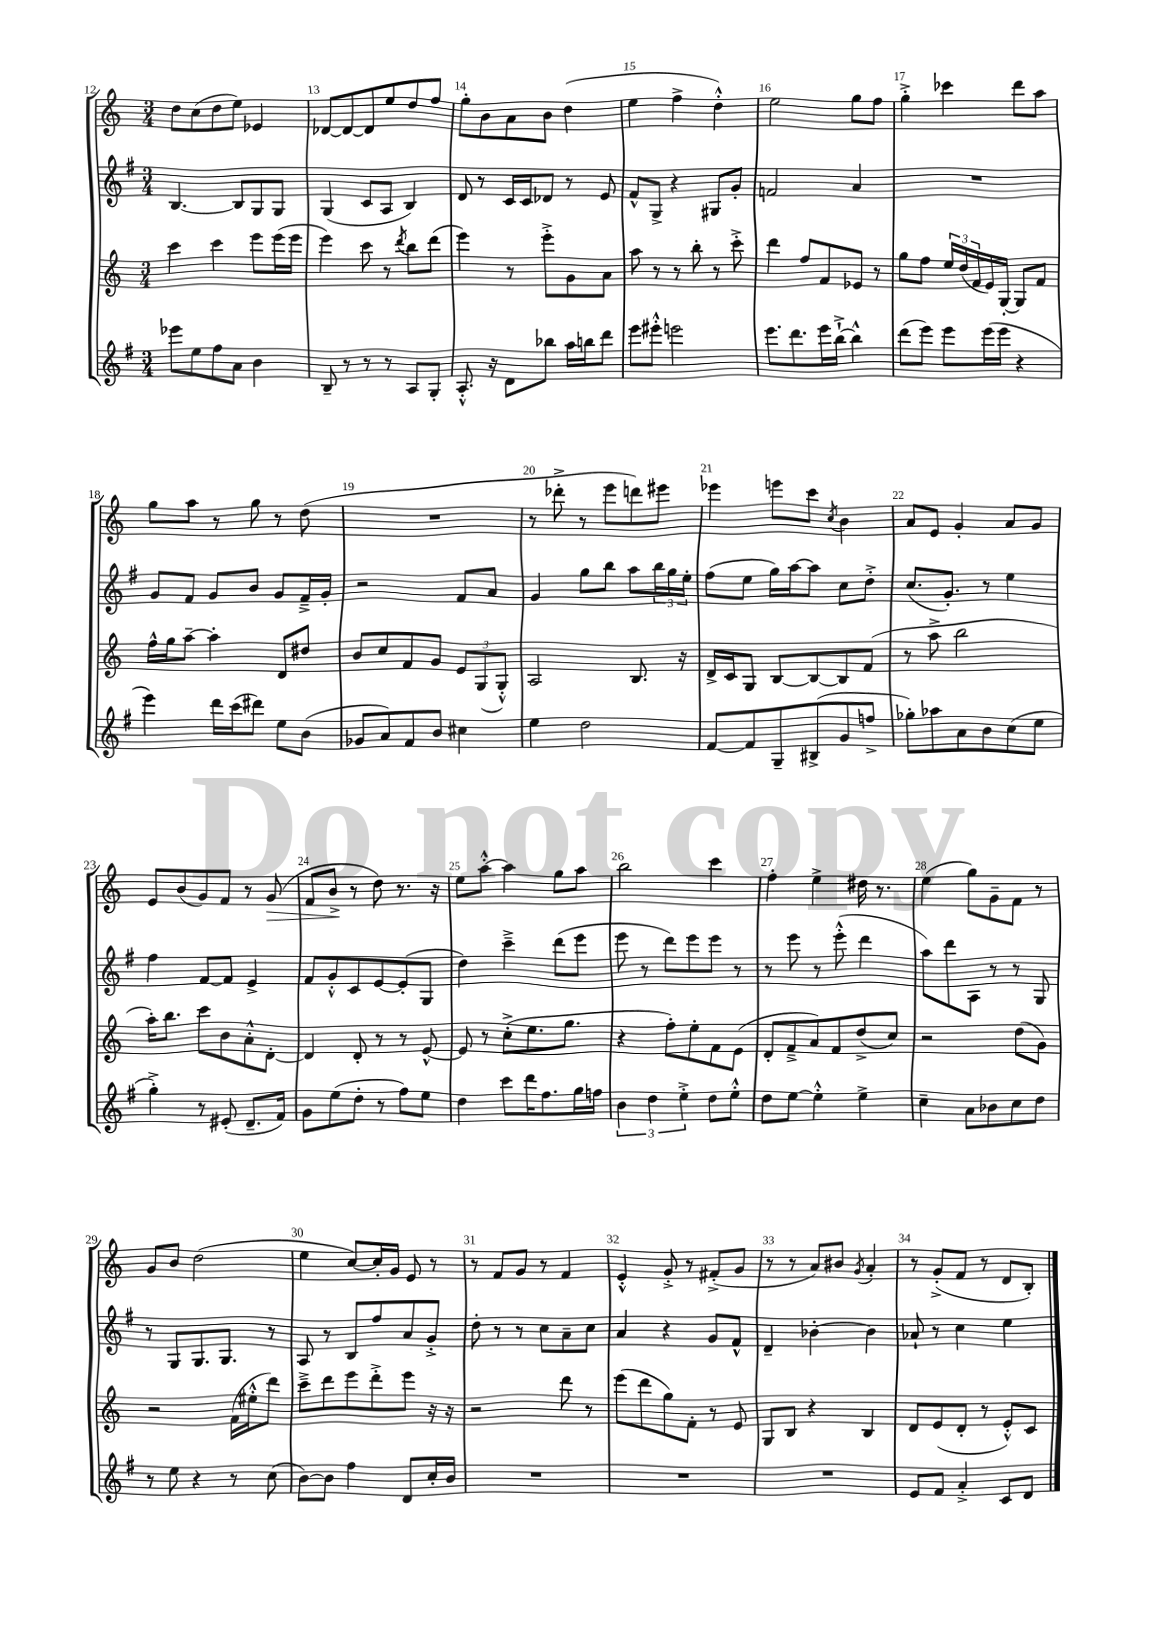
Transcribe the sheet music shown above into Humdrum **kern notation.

**kern	**kern	**kern	**kern
*staff4	*staff3	*staff2	*staff1
*clefG2	*clefG2	*clefG2	*clefG2
*k[f#]	*k[]	*k[f#]	*k[]
*M3/4	*M3/4	*M3/4	*M3/4
8eee-	4ccc	[4.B	8dd
8ee	.	.	(8cc
8ff#	4ccc	.	8dd
8a	.	8B]	8ee)
4b	8eee	8G	4e-
.	(16eee	8G	.
.	16eee	.	.
=	=	=	=
8B~	4eee)	(4G	[8d-
8r	.	.	8d-_
8r	8ccc	8c	8d-]
8r	8r	8A	8ee
.	8qddd	.	.
8A	8bb	4B)	8dd
8G'	(8ddd	.	8ff
=	=	=	=
8.A'^^	4eee)	8d	8gg'
.	.	8r	8b
16r	.	.	.
8d	8r	16c	8a
.	.	16c	.
8bb-	8eee'^	8d-	8b
16aa	8g	8r	(4dd
16bb	.	.	.
8ddd	8a	8e	.
=	=	=	=
8eee	8aa	8f#^^	4ee
8eee#'^^	8r	8G^	.
2eee	8r	4r	4ff^
.	8bb'	.	.
.	8r	8G#	4dd'^^)
.	8ccc'^	8g'	.
=	=	=	=
8.eee	4ddd	2f	2ee
8.ddd	.	.	.
.	8ff	.	.
16eee	8f	.	.
[16bb`^	.	.	.
4bb^^]	8e-	4a	8gg
.	8r	.	8ff
=	=	=	=
(8ddd	8gg	2.r	4gg'^
8eee)	8ff	.	.
8eee	24ee	.	4ccc-
.	(24dd	.	.
.	24f	.	.
(16eee	16e)	.	.
16eee	[16G'	.	.
4r	8G]	.	8ddd
.	8f	.	8aa
=	=	=	=
4eee)	16ff^^	8g	8gg
.	16gg	.	.
.	[8aa~	8f#	8aa
16ddd	4aa']	8g	8r
(16ccc	.	.	.
8ddd#)	.	8b	8gg
8ee	8d	8g	8r
(8b	8dd#	16f#~^	(8dd
.	.	16g'	.
=	=	=	=
8g-	8b	2r	2.r
8a)	8cc	.	.
8f#	8f	.	.
8b	8g	.	.
4cc#	12e	8f#	.
.	(12G	.	.
.	.	8a	.
.	12G'^^)	.	.
=	=	=	=
4ee	2A	4g	8r
.	.	.	8ddd-'^
2dd	.	8gg	8r
.	.	8bb	8eee
.	8.B	8aa	8ddd)
.	.	24bb	8eee#
.	.	24gg	.
.	16r	.	.
.	.	24ee'	.
=	=	=	=
[8f#	16d^	(8ff#	4eee-
.	16c	.	.
8f#]	8G	8ee	.
8G~	[8B	16gg)	8eee
.	.	[16aa	.
(8B#^	8B_	8aa]	8ccc
.	.	.	8qcc
8g	8B]	8cc	4b
8ff^	(8f	8dd'^	.
=	=	=	=
8gg-')	8r	(8.cc	8a
8aa-	8aa^	.	8e
.	.	8.g')	.
8a	2bb	.	4g'
8b	.	8r	.
(8cc	.	4ee	8a
8ee	.	.	8g
=	=	=	=
4gg'^)	16aa')	4ff#	8e
.	8.bb	.	.
.	.	.	(8b
8r	8ccc	[8f#	8g)
(8e#'	8b	8f#]	8f
8.d~	8a'^^	4e^	8r
.	[8d'	.	(8g
16f#)	.	.	.
=	=	=	=
8g	4d]	8f#	8f
(8ee	.	8g'^^	8b^
8dd'	8d'	8c	8r
8r	8r	[8e	8dd)
8ff#)	8r	(8e']	8.r
8ee	[8e^^	8G	.
.	.	.	16r
=	=	=	=
4dd	8e]	4dd)	8ee
.	8r	.	[8aa'^^
8ccc	(8cc'^	4ccc~^	4aa]
16ddd	8.ee	.	.
8.ff#	.	.	.
.	.	(8ddd	8gg
.	8.gg	.	.
16gg	.	8eee	8aa
16ff	.	.	.
=	=	=	=
6b	4r	8eee	2bb
.	.	8r	.
6dd	.	.	.
.	8ff')	8ddd)	.
6ee'^	.	.	.
.	8ee'	8eee	.
8dd	8f	8eee	4ccc
8ee'^^	(8e	8r	.
=	=	=	=
8dd	8d'	8r	4ff'
[8ee	8f~^	8eee	.
4ee'^^]	8a)	8r	4ee^
.	8f	(8eee'^^	.
4ee^	(8dd^	4ddd	16dd#
.	.	.	8.r
.	8cc)	.	.
=	=	=	=
4cc~	2r	8aa)	(4ee
.	.	8ddd	.
8a	.	8A	8gg)
8b-	.	8r	8g~
8cc	(8dd	8r	8f
8dd	8g)	8G	8r
=	=	=	=
8r	2r	8r	8g
8ee	.	8G	8b
4r	.	8.G	(2dd
.	.	8.G	.
8r	(16f	.	.
.	16ee#'^^	.	.
(8cc	8ddd)	8r	.
=	=	=	=
[8b)	8ccc~^	8A	4ee
8b]	8ddd	8r	.
4ff#	8eee	8B	[8cc)
.	8ddd'^	8ff#	16cc']
.	.	.	16g
8d	8eee	8a	8e
16cc'	16r	8g'^	8r
16b	16r	.	.
=	=	=	=
2.r	2r	8dd'	8r
.	.	8r	8f
.	.	8r	8g
.	.	8cc	8r
.	8ddd	8a~	4f
.	8r	8cc	.
=	=	=	=
2.r	(8eee	4a	4e'^^
.	8ddd	.	.
.	8gg)	4r	8g'^
.	8f'	.	8r
.	8r	8g	(8f#'^
.	8e	8f#^^	8g
=	=	=	=
2.r	8G	4d~	8r
.	8B	.	8r
.	4r	[4b-'	8a)
.	.	.	8b#
.	.	.	8qg
.	4B	4b-]	4a'
=	=	=	=
8e	8d	8a-`	8r
8f#	(8e	8r	(8g'^
4a'^	8d'	4cc	8f
.	8r	.	8r
8c	8e'^^)	4ee	8d
8d	8c	.	8B')
==	==	==	==
*-	*-	*-	*-
